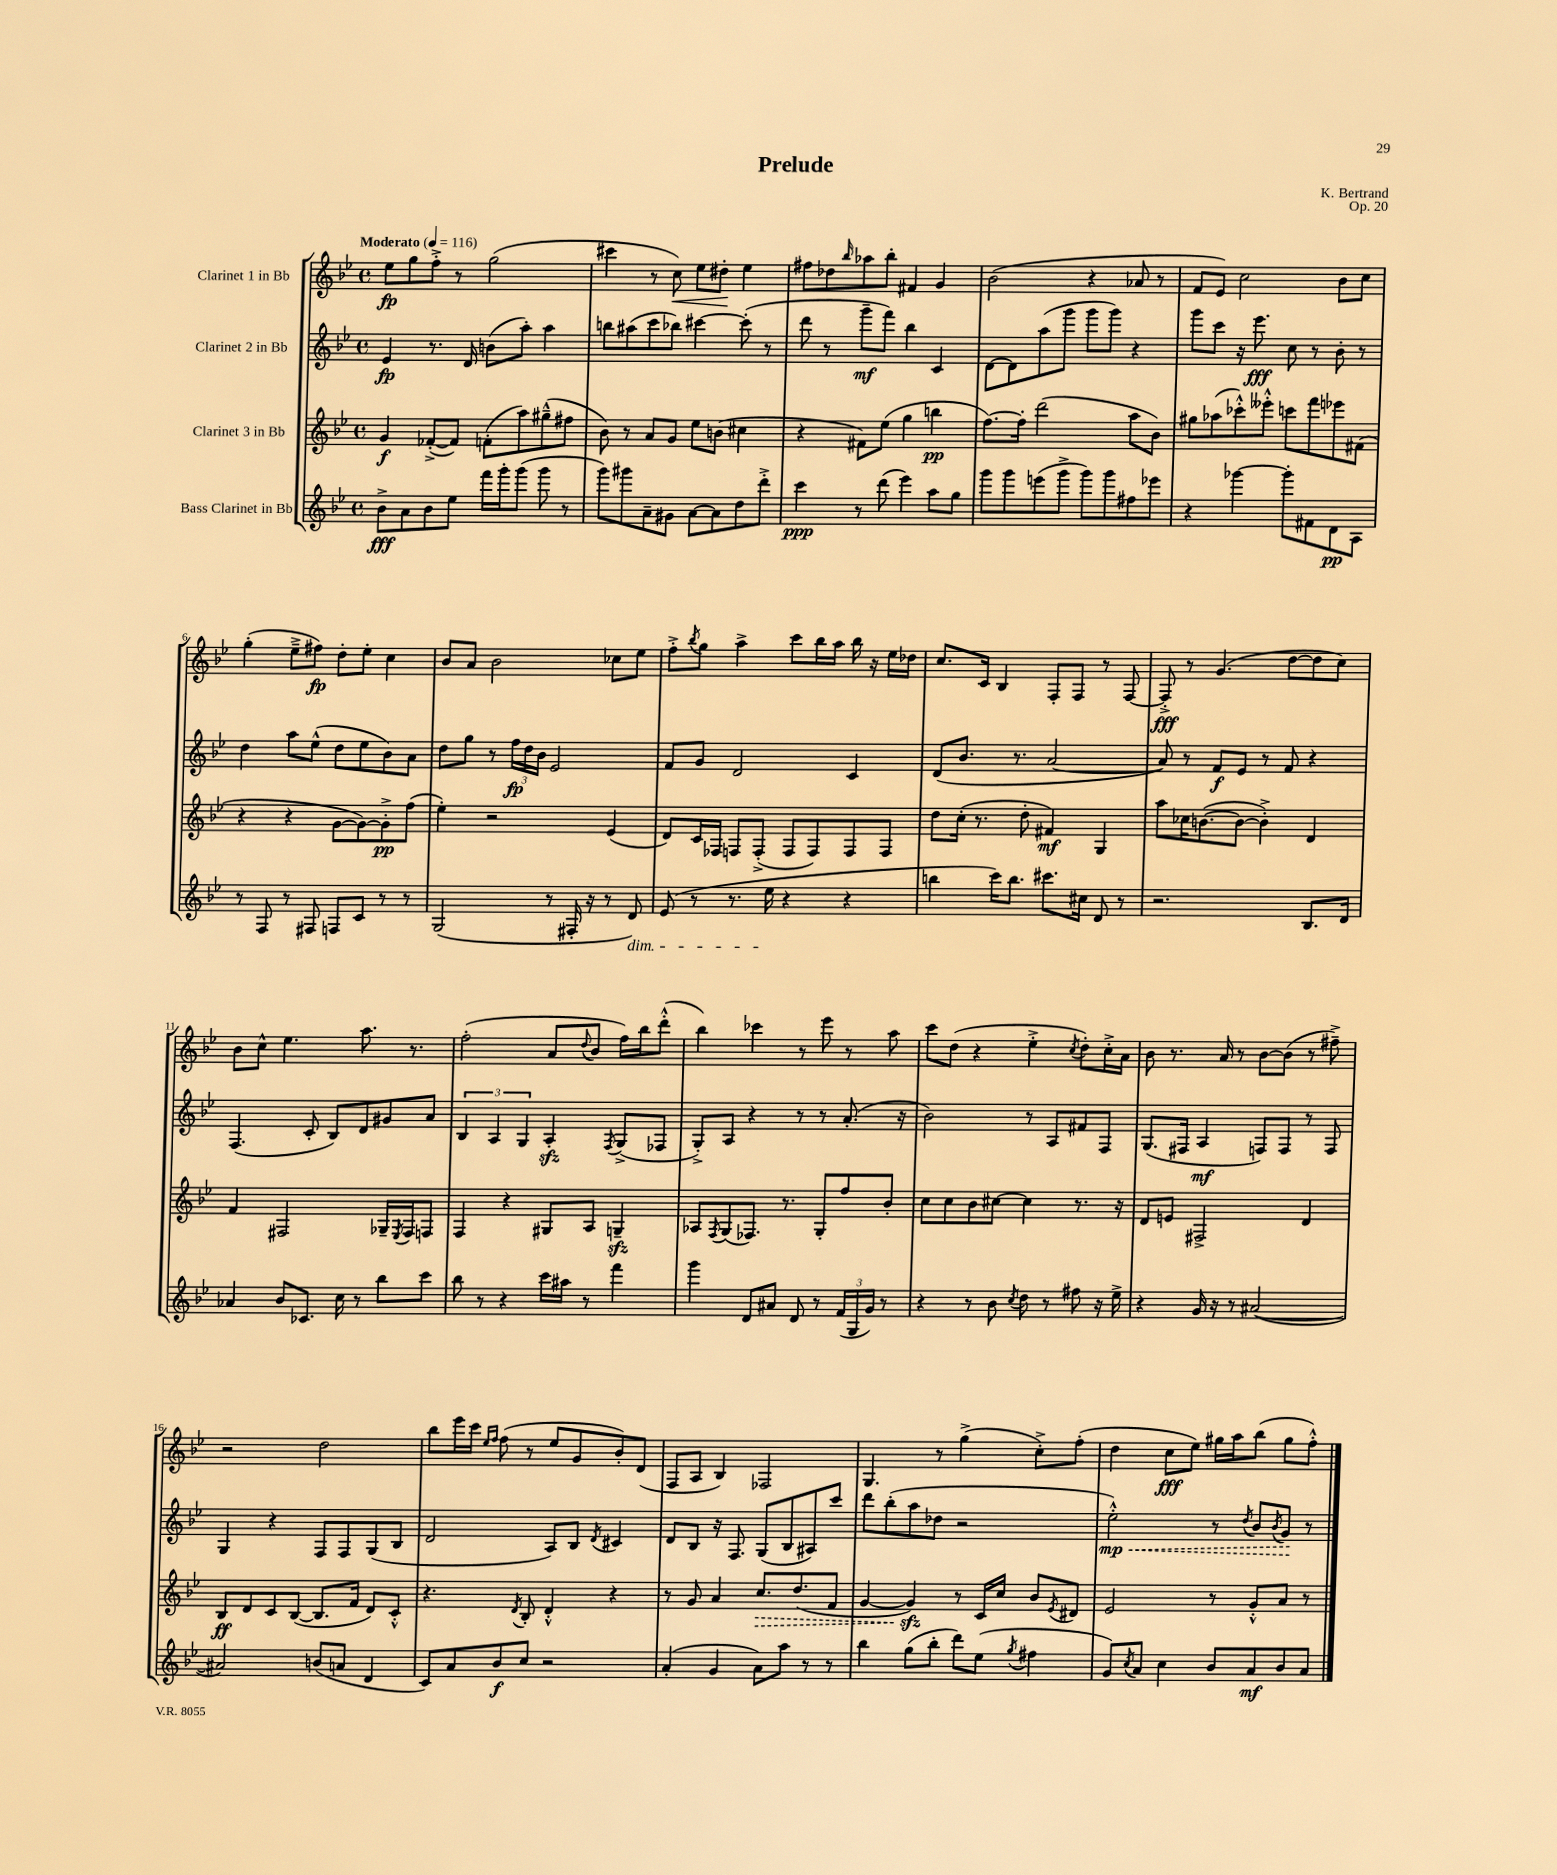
\header { title = "Prelude" composer = "K. Bertrand" opus = "Op. 20" }
<<
\new StaffGroup <<
\new Staff = "s0" \with { instrumentName = "Clarinet 1 in Bb" } {
    \clef treble \key bes \major \defaultTimeSignature \time 4/4 \tempo "Moderato" 4 = 116
    ees''8\fp g''8 f''8-.-> r8 g''2( |
    cis'''4 r8 c''8\<) ees''8 dis''8-.\! ees''4 |
    fis''8 des''8 \grace { bes''16 } aes''8 bes''8-. fis'4 g'4 |
    bes'2( r4 aes'8 r8 |
    f'8 ees'8) c''2 bes'8 c''8 |
    g''4-.( ees''8---> fis''8\fp) d''8-. ees''8-. c''4 |
    bes'8 a'8 bes'2 ces''8 ees''8 |
    f''8-.-> \acciaccatura { bes''8 } g''8 a''4-> c'''8 bes''16 a''16 bes''16 r16 ees''16 des''16 |
    c''8. c'16 bes4 f8-. f8 r8 f8~ |
    f8-.->\fff r8 g'4.( d''8~ d''8 c''8) |
    bes'8 c''8-^ ees''4. a''8. r8. |
    f''2-.( a'8 \appoggiatura { d''8 } bes'8 f''16) bes''16 d'''8-.-^( |
    bes''4) ces'''4 r8 ees'''8 r8 a''8 |
    c'''8 d''8( r4 ees''4-.-> \acciaccatura { c''8 } d''8-.) c''16-.-> a'16 |
    bes'8 r8. a'16 r8 bes'8~ bes'8( r8 fis''8--->) |
    r2 d''2 |
    bes''8 ees'''16 c'''16 \grace { ees''16 f''16 } f''8( r8 ees''8 g'8 bes'8-.) d'8( |
    f8 a8 bes4) fes2 |
    g4. r8 g''4->( c''8-.->) f''8-.( |
    d''4 c''8\fff ees''8) gis''16 a''16 bes''8( gis''8 f''8-.-^) \bar "|." |
}
\new Staff = "s1" \with { instrumentName = "Clarinet 2 in Bb" } {
    \clef treble \key bes \major \defaultTimeSignature \time 4/4
    ees'4\fp r8. d'16 b'8( a''8-.) a''4 |
    b''8 ais''8( c'''8 bes''8) cis'''4~ cis'''8-.( r8 |
    d'''8 r8 g'''8--\mf f'''8) bes''4 c'4 |
    d'8~ d'8 a''8( g'''8 g'''8 g'''8) r4 |
    g'''8 c'''8 r16 ees'''8.\fff c''8 r8 bes'8-. r8 |
    d''4 a''8 ees''8-^( d''8 ees''8 bes'8) a'8 |
    d''8 g''8 r8 \tuplet 3/2 { f''16\fp d''16 bes'16 } ees'2 |
    f'8 g'8 d'2 c'4 |
    d'8( bes'8. r8. a'2~ |
    a'8) r8 f'8\f ees'8 r8 f'8 r4 |
    f4.( c'8-. bes8) d'8 gis'8 a'8 |
    \tuplet 3/2 { bes4 a4 g4 } a4-.\sfz \acciaccatura { f8 } g8->( fes8 |
    g8-.->) a8 r4 r8 r8 a'8.-.( r16 |
    bes'2) r8 a8 fis'8 f8 |
    g8.( fis16 a4\mf f8) f8 r8 f8 |
    g4 r4 f8 f8 g8( bes8 |
    d'2 a8) bes8 \acciaccatura { d'8 } cis'4 |
    d'8 bes8 r16 f8. g8( bes8 ais8) c'''8 |
    d'''8 bes''8-.( a''8 des''8 r2 |
    \once \override Hairpin.style = #'dashed-line ees''2-.-^\mp\<) r8 \acciaccatura { d''8 } bes'8 \acciaccatura { bes'8 } g'8\! r8 \bar "|." |
}
\new Staff = "s2" \with { instrumentName = "Clarinet 3 in Bb" } {
    \clef treble \key bes \major \defaultTimeSignature \time 4/4
    g'4\f fes'8~-.->( fes'8) f'8-.( a''8) gis''8---^( fis''8 |
    bes'8) r8 a'8 g'8 ees''8 b'8( cis''4 |
    r4 fis'8) ees''8( g''4 b''4\pp |
    f''8.~) f''16-. d'''2( a''8 bes'8) |
    gis''8 aes''8( ces'''8-.-^) eeses'''8-.-^ c'''8 f'''8 ees'''8 fis'8( |
    r4 r4 g'8~ g'8~) g'8-.->\pp f''8( |
    ees''4-.) r2 ees'4( |
    d'8) c'16 fes16 f8 f8-.->( f8 f8) f8 f8 |
    d''8 c''16-.( r8. d''8-. fis'4\mf) g4 |
    a''8 ces''16 b'8.~( b'8~ b'4-.->) d'4 |
    f'4 fis2 ges16-- \acciaccatura { ees8 } fis16 f8 |
    f4 r4 gis8 a8 g4--\sfz |
    aes8 \acciaccatura { f8 } g8( fes8.) r8. g8-. f''8 bes'8-. |
    c''8 c''8 bes'8 cis''8~ cis''4 r8. r16 |
    d'8 e'8 fis2-> d'4 |
    bes8\ff d'8 c'8 bes8~( bes8. f'16 d'8) c'8-.-^ |
    r4. \acciaccatura { d'8 } bes8-. d'4-.-^ r4 |
    r8 g'8 a'4 \once \override Hairpin.style = #'dashed-line c''8.\> d''8.( f'8 |
    g'4~ g'4\sfz\!) r8 c'16 c''16 bes'8 \acciaccatura { ees'8 } dis'8 |
    ees'2 r8 g'8-.-^ a'8 r8 \bar "|." |
}
\new Staff = "s3" \with { instrumentName = "Bass Clarinet in Bb" } {
    \clef treble \key bes \major \defaultTimeSignature \time 4/4
    bes'8->\fff a'8 bes'8 ees''8 f'''16 g'''16-. g'''8( g'''8 r8 |
    g'''8) gis'''8 a'8-- gis'8 a'8~ a'8 d''8 d'''8-.-> |
    c'''4\ppp r8 d'''8( ees'''4) a''8 g''8 |
    g'''8 g'''8 e'''8( g'''8-> g'''8) g'''8 fis''8 ees'''8 |
    r4 ges'''4~ ges'''8-. fis'8 d'8\pp a8 |
    r8 f8 r8 fis8 f8 c'8 r8 r8 |
    g2( r8 fis16-. r16 r8 d'8\dim) |
    ees'8( r8 r8. ees''16\! r4 r4 |
    b''4 c'''16) b''8. cis'''8. cis''16 d'8 r8 |
    r2. bes8. d'16 |
    aes'4 bes'8 ces'8. c''16 r8 bes''8 c'''8 |
    bes''8 r8 r4 c'''16 ais''16 r8 f'''4 |
    g'''4 d'8 ais'8 d'8 r8 \tuplet 3/2 { f'16( g16 g'16) } r8 |
    r4 r8 bes'8 \acciaccatura { c''8 } d''8 r8 fis''8 r16 ees''16-> |
    r4 g'16 r16 r8 ais'2~( |
    ais'2) b'8( a'8 d'4 |
    c'8) a'8 bes'8\f c''8 r2 |
    a'4-.( g'4 a'8) a''8 r8 r8 |
    bes''4 g''8( bes''8-. d'''8) ees''8( \acciaccatura { g''8 } fis''4 |
    g'8) \acciaccatura { c''8 } a'8 c''4 bes'8 a'8\mf bes'8 a'8 \bar "|." |
}
>>
>>
